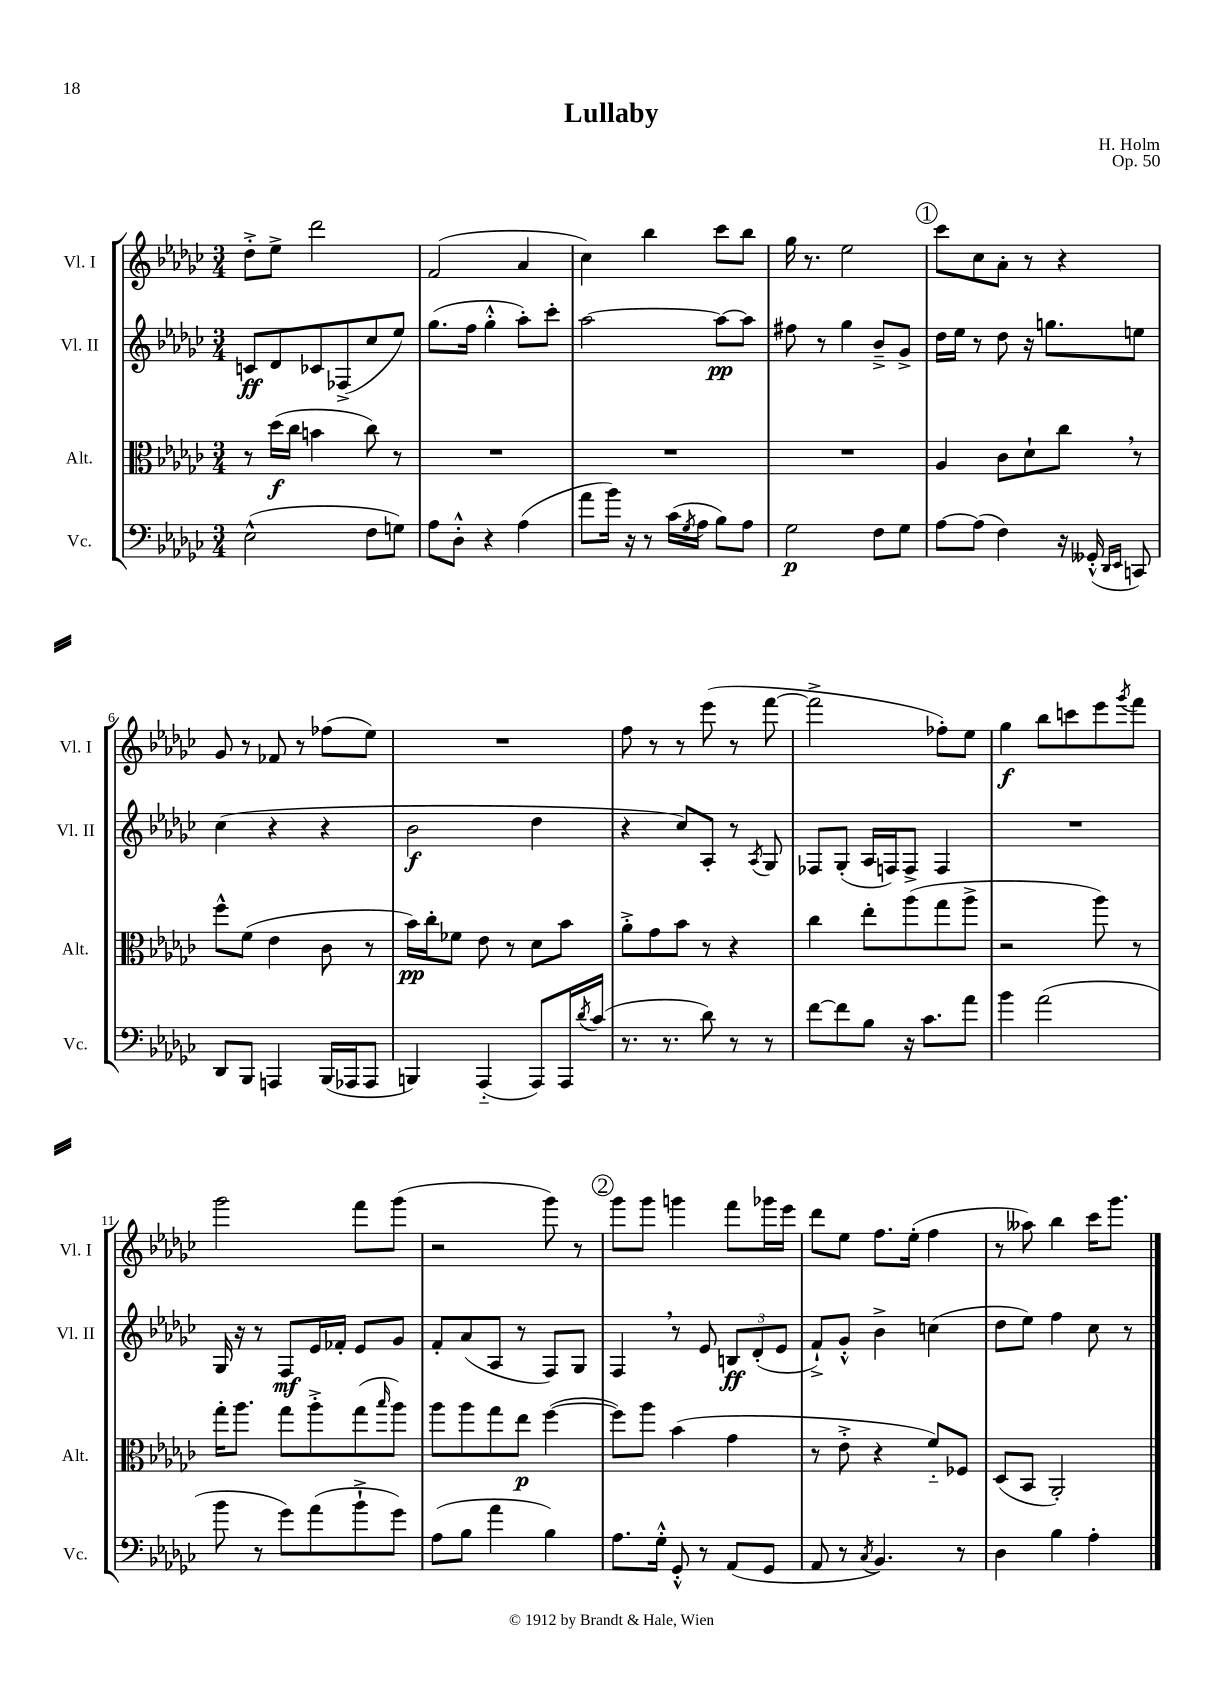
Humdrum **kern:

**kern	**kern	**kern	**kern
*staff4	*staff3	*staff2	*staff1
*clefF4	*clefC3	*clefG2	*clefG2
*k[b-e-a-d-g-c-]	*k[b-e-a-d-g-c-]	*k[b-e-a-d-g-c-]	*k[b-e-a-d-g-c-]
*M3/4	*M3/4	*M3/4	*M3/4
(2E-^^	8r	8c	8dd-'^
.	(16dd-	8d-	8ee-^
.	16cc-	.	.
.	4b	8c-	2ddd-
.	.	(8F-^	.
8F	8cc-)	8cc-	.
8G)	8r	8ee-)	.
=	=	=	=
8A-	2.r	(8.gg-	(2f
8D-'^^	.	.	.
.	.	16ff	.
4r	.	4gg-'^^	.
(4A-	.	8aa-')	4a-
.	.	8ccc-'	.
=	=	=	=
8a-	2.r	[2aa-	4cc-)
16b-)	.	.	.
16r	.	.	.
8r	.	.	4bb-
(16c-	.	.	.
8qG-	.	.	.
16A-	.	.	.
8B-)	.	8aa-_	8ccc-
8A-	.	8aa-]	8bb-
=	=	=	=
2G-	2.r	8ff#	16gg-
.	.	.	8.r
.	.	8r	.
.	.	4gg-	2ee-
8F	.	8b-~^	.
8G-	.	8g-^	.
=	=	=	=
[8A-	4A-	16dd-	8ccc-
.	.	16ee-	.
(8A-]	.	8r	8cc-
4F)	8c-	8dd-	8a-'
.	8d-`	16r	8r
.	.	8.gg	.
16r	8cc-	.	4r
(16GG--'^^	.	.	.
16qqDD-	.	.	.
16qqEE-	.	.	.
8CC)	8r	8ee	.
=	=	=	=
8DD-	8ff^^	(4cc-	8g-
8BBB-	(8f	.	8r
4AAA	4e-	4r	8f-
.	.	.	8r
(16BBB-	8c-	4r	(8ff-
16AAA-	.	.	.
8AAA-	8r	.	8ee-)
=	=	=	=
4BBB)	16b-)	2b-	2.r
.	16cc-'	.	.
.	8f-	.	.
(4AAA-'~	8e-	.	.
.	8r	.	.
8AAA-)	8d-	4dd-	.
16AAA-	8b-	.	.
8qd-	.	.	.
(16c-	.	.	.
=	=	=	=
8.r	8a-'^	4r	8ff
.	8g-	.	8r
8.r	.	.	.
.	8b-	8cc-)	8r
8d-)	8r	8A-'	(8eee-
8r	4r	8r	8r
.	.	8qA-	.
8r	.	8G-	[8fff
=	=	=	=
[8f	4cc-	8F-	2fff^]
8f]	.	(8G-'	.
8B-	8ee-'	16A-	.
.	.	16F)	.
16r	(8aa-	8F^	.
8.c-	.	.	.
.	8gg-	4F	8ff-')
8a-	8aa-^	.	8ee-
=	=	=	=
4b-	2r	2.r	4gg-
(2a-	.	.	8bb-
.	.	.	8ccc
.	8aa-)	.	8eee-
.	.	.	8qggg-
.	8r	.	8fff
=	=	=	=
8b-	16gg-'	16G-	2ggg-
.	8.aa-	16r	.
8r	.	8r	.
8g-)	8gg-	8F	.
(8a-	8aa-'^	16e-	.
.	.	16f-'	.
8b-`^	(8gg-	8e-	8fff
.	16qqbb-	.	.
8g-)	8aa-)	8g-	(8ggg-
=	=	=	=
(8A-	8aa-	8f'	2r
8B-	8aa-	(8a-	.
4a-	8gg-	8A-	.
.	8ee-	8r	.
4B-)	([4ff	8F)	8ggg-)
.	.	8G-	8r
=	=	=	=
8.A-	8ff])	4F	8ggg-
.	8aa-	.	8ggg-
16G-'^^	.	.	.
8GG-'^^	(4b-	8r	4ggg
8r	.	8e-	.
(8AA-	4g-	12B	8fff
.	.	(12d-'	.
8GG-	.	.	16ggg-
.	.	12e-	.
.	.	.	16eee-
=	=	=	=
8AA-	8r	8f`^)	8ddd-
8r	8e-'^	8g-'^^	8ee-
8qC-	.	.	.
4.BB-)	4r	4b-^	8.ff
.	.	.	(16ee-'
.	8f'~)	(4cc	4ff
8r	8F-	.	.
=	=	=	=
4D-	(8D-	8dd-	8r
.	8BB-	8ee-)	8aa--)
4B-	2AA-')	4ff	4bb-
4A-'	.	8cc-	16ccc-
.	.	.	8.ggg-
.	.	8r	.
==	==	==	==
*-	*-	*-	*-
